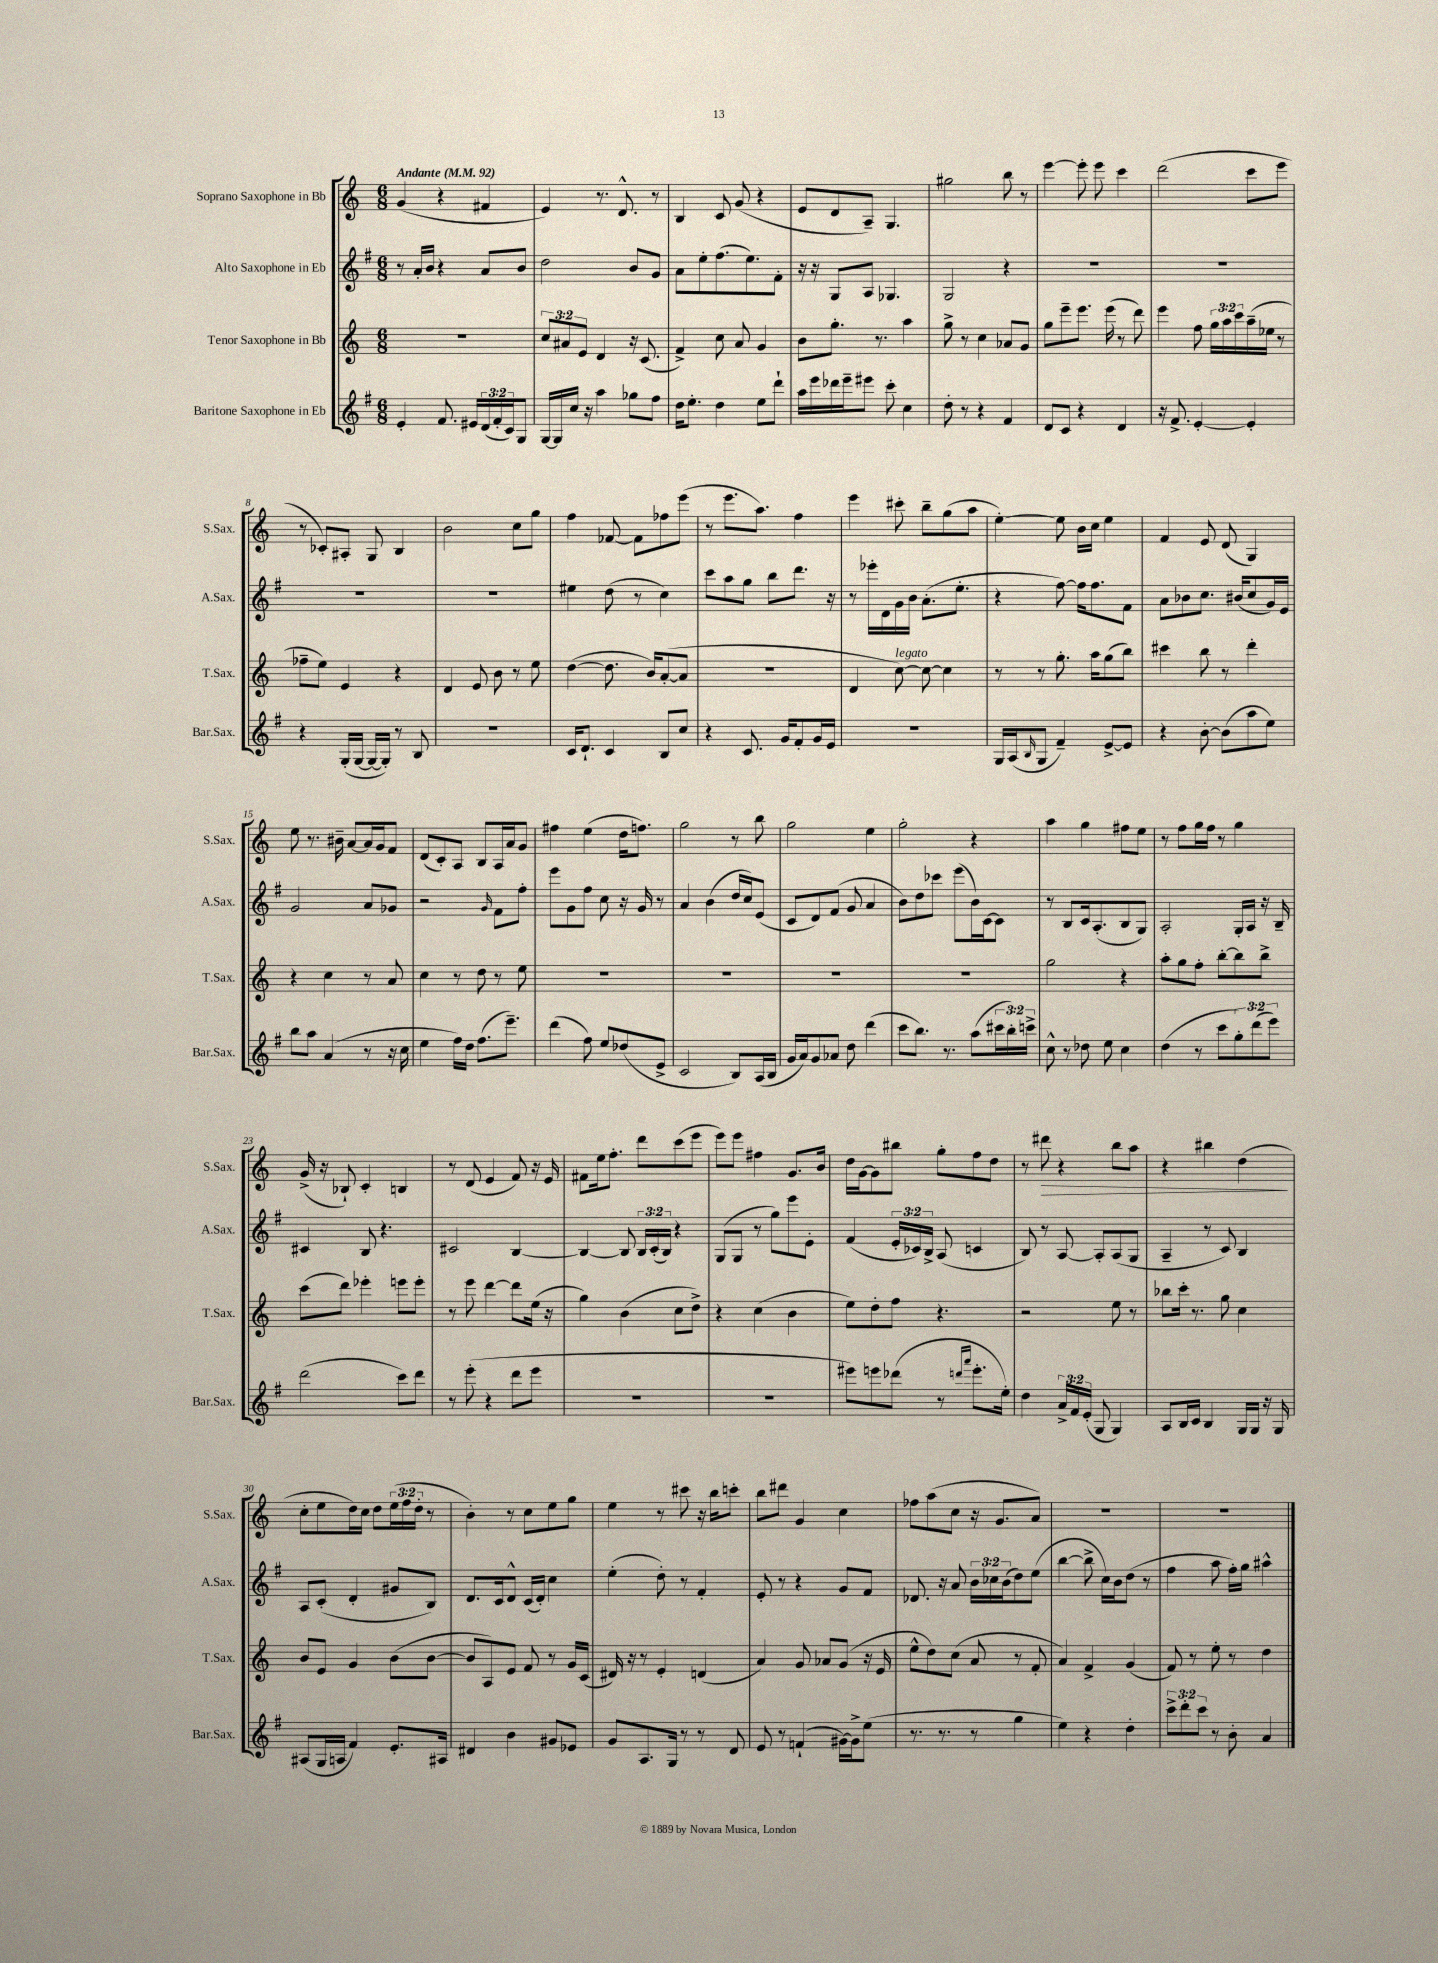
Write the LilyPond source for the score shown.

<<
\new StaffGroup <<
\new Staff = "s0" \with { instrumentName = "Soprano Saxophone in Bb" shortInstrumentName = "S.Sax." } {
    \clef treble \key c \major \numericTimeSignature \time 6/8 \override Staff.TupletNumber.text = #tuplet-number::calc-fraction-text \tempo "Andante" 4 = 92
    g'4( r4 fis'4 |
    e'4) r8. d'8.-^ r8 |
    b4 c'8 g'8( r4 |
    e'8 d'8 a8--) g4. |
    gis''2 b''8 r8 |
    e'''4~ e'''8-. e'''8 c'''4 |
    d'''2( c'''8 e'''8 |
    r8 ces'8-.) ais8-. g8 b4 |
    b'2 c''8 g''8 |
    f''4 fes'8~ fes'8 fes''8 e'''8( |
    r8 e'''8. a''8.) f''4 |
    e'''4 cis'''8-. b''8-- g''8( a''8 |
    e''4~-.) e''8 b'16 c''16 e''4 |
    f'4 e'8 d'8( g4) |
    e''8 r8. bis'16-- a'8~ a'16 g'16 f'8 |
    d'8( c'8-.) a8 b8 a16 a'16 g'8 |
    fis''4 e''4( d''16 f''8.) |
    g''2 r8 b''8 |
    g''2 e''4 |
    g''2-. r4 |
    a''4 g''4 fis''8 e''8 |
    r8 f''8 g''16 f''16 r8 g''4 |
    g'16->( r16 bes8-!) c'4-. b4 |
    r8 d'8( e'4 f'8) r16 e'16 |
    fis'8 e''16 f''8.-. d'''8 c'''8( e'''8 |
    e'''8) e'''8 fis''4 g'8. b'16 |
    d''16 g'16~ g'8 bis''8 g''8-. f''8 d''8 |
    r8 dis'''8\> r4 b''8 a''8 |
    r4 bis''4 d''4\!( |
    c''8-. e''8 d''16) c''16 d''8 \tuplet 3/2 { e''16( f''16 d''16-. } r8 |
    b'4-.) r8 c''8 e''8 g''8 |
    e''4 r8 cis'''8 r16 b''16 c'''8-. |
    b''8 dis'''8 g'4 c''4 |
    fes''8 a''8( c''8 r16 g'8. a'8) |
    r2. |
    R2. \bar "|." |
}
\new Staff = "s1" \with { instrumentName = "Alto Saxophone in Eb" shortInstrumentName = "A.Sax." } {
    \clef treble \key g \major \numericTimeSignature \time 6/8 \override Staff.TupletNumber.text = #tuplet-number::calc-fraction-text
    r8 a'16-. b'16 r4 a'8 b'8 |
    d''2 b'8 g'8 |
    a'8 e''8-. fis''8.( e''8.) fis'8-. |
    r16 r16 g8 a8 ges4. |
    g2 r4 |
    R2. |
    R2. |
    R2. |
    R2. |
    eis''4 d''8( r8 c''4) |
    c'''8 a''8 g''8 b''8 d'''8. r16 |
    r8 ees'''16-. d'16 g'16 b'16 a'8.-.( e''8.-. |
    r4 fis''8~) fis''16 fis''8. fis'8 |
    a'8 bes'8 c''8. bis'16( c''8 g'16) e'16 |
    g'2 a'8 ges'8 |
    r2 \grace { g'16 } fis'8 fis''8-. |
    e'''8 g'8 fis''8 c''8 r16 g'16 r8 |
    a'4 b'4( d''16 c''16) e'8( |
    c'8 d'8) fis'8( g'8 a'4 |
    b'8) d''8 ces'''8 e'''8( b'16) c'16~ c'8 |
    r8 b8 c'16 a8.-.( b8 g8) |
    a2-. g16-. a16 r16 b16-- |
    cis'4 b8 r4. |
    cis'2 b4~ |
    b4~ b8 \tuplet 3/2 { b16 c'16-.( b16) } r4 |
    g8( g8 r8 g''8) e'''8 e'8-. |
    fis'4( \tuplet 3/2 { e'16-. ces'16) b16-> } a8( c'4 |
    b8) r8 a8~ a8-. a8( g8 |
    a4-- r8 c'8) b4 |
    a8 c'8-.( d'4-. gis'8 b8) |
    d'8. c'16 d'8-^ c'16( d'16-.) c''4 |
    e''4-.( d''8-.) r8 fis'4-. |
    e'8-. r8 r4 g'8 fis'8 |
    des'8. r16 a'8 \tuplet 3/2 { b'16 ces''16 b'16( } d''8) e''8( |
    b''4~ b''8-> c''16) b'16 d''8( r8 |
    fis''4 a''8 fis''16-.) g''16 ais''4-^ \bar "|." |
}
\new Staff = "s2" \with { instrumentName = "Tenor Saxophone in Bb" shortInstrumentName = "T.Sax." } {
    \clef treble \key c \major \numericTimeSignature \time 6/8 \override Staff.TupletNumber.text = #tuplet-number::calc-fraction-text
    R2. |
    \tuplet 3/2 { c''8 ais'8 e'8 } d'4 r16 c'8.( |
    f'4->) c''8 a'8 g'4 |
    b'8 g''8.-. r8. a''4 |
    g''8-> r8 c''4 aes'8 g'8 |
    g''8 e'''8-- e'''8. e'''16( r8 d'''8) |
    e'''4 f''8 \tuplet 3/2 { g''16 a''16 c'''16 } a''16--( ees''16 r8 |
    fes''8-- e''8) e'4 r4 |
    d'4 e'8 b'8 r8 e''8 |
    d''4~( d''8. b'16) a'8~-.( a'8 |
    R2. |
    d'4 c''8~^\markup { \italic "legato" }) c''8~ c''4 |
    r8 r8 g''8.-. a''16 g''8( b''8) |
    cis'''4 b''8 r8 d'''4-. |
    r4 c''4 r8 a'8 |
    c''4 r8 d''8 r8 e''8 |
    R2. |
    R2. |
    R2. |
    R2. |
    g''2 r4 |
    a''8-. g''8 f''8-. b''8~-. b''8 b''8-> |
    c'''8( d'''8) ees'''4-. e'''8 e'''8-. |
    r8 e'''8 d'''4~ d'''8 e''16( r16 |
    g''4) b'4( c''8 d''8->) |
    r4 c''4( b'4 |
    e''8) d''8-. f''8 r4. |
    r2 e''8 r8 |
    bes''8 c'''16-. r8. g''8 c''4 |
    b'8 e'8 g'4 b'8( b'8~ |
    b'8 a8) e'8 f'8 r8 g'16 c'16( |
    dis'16) r16 r8 e'4-. d'4( |
    a'4) g'8 aes'8 g'8( r16 e'16 |
    e''8-^ d''8) c''8( a'8 r8 f'8-. |
    a'4) f'4-> g'4( |
    f'8) r8 e''8-. r8 d''4 \bar "|." |
}
\new Staff = "s3" \with { instrumentName = "Baritone Saxophone in Eb" shortInstrumentName = "Bar.Sax." } {
    \clef treble \key g \major \numericTimeSignature \time 6/8 \override Staff.TupletNumber.text = #tuplet-number::calc-fraction-text
    e'4-. fis'8. eis'16 \tuplet 3/2 { d'16( fis'16-. c'16) } g8 |
    g16~ g16 c''16 r16 a''4 ges''8 fis''8 |
    d''16 e''8.-. d''4 e''8 d'''8-! |
    a''16 e'''16 des'''16 e'''16-- eis'''8 c'''8-. c''4 |
    d''8-. r8 r4 fis'4 |
    d'8 c'8 r4 d'4 |
    r16 fis'8.-> e'4~-. e'4-. |
    r4 g16-.( g16~ g16~ g16-.) r8 b8 |
    R2. |
    c'16 d'8.-! c'4 b8 c''8 |
    r4 c'8. g'16 fis'8-. g'16 e'16 |
    R2. |
    g16 a16( \grace { b16 } g8 fis'4--) e'8~-> e'8 |
    r4 b'8~-. b'8( a''8 e''8) |
    b''8 a''8 a'4( r8 r16 c''16 |
    e''4 fis''16) d''16 fis''8.( e'''8.--) |
    d'''4( fis''8) e''8 des''8( e'8-> |
    c'2 b8) a16( b16 |
    g'16 a'16) g'8 aes'8 d''8 d'''4( |
    c'''8 b''8.) r8. a''8( \tuplet 3/2 { cis'''16 b''16-.) c'''16-> } |
    c''8-^ r8 des''8 e''8 c''4 |
    d''4( r8 c'''8 \tuplet 3/2 { g''8-.) d'''8( e'''8) } |
    d'''2( c'''8) d'''8 |
    r8 e'''8-.( r4 d'''8 e'''8 |
    R2. |
    R2. |
    eis'''8) e'''8 des'''8( r8 \grace { d'''16 a'''16 } e'''8.-. e''16-.) |
    d''4 \tuplet 3/2 { a'16-> fis'16 e'16-.( } g8 g4) |
    a8 b16 c'16 b4 g16 g16 r16 g16 |
    ais8( g16 a16 fis'4) e'8.-. ais16 |
    dis'4 b'4 gis'8 ees'8 |
    g'8 a8. g16 r8 r8 d'8 |
    e'8 r8 f'4-!( gis'16~) gis'16-> e''8( |
    r8. r8. r8 g''4 |
    e''4) r4 d''4-. |
    \tuplet 3/2 { c'''8-> d'''8-. c'''8 } r8 b'8-. a'4 \bar "|." |
}
>>
>>
